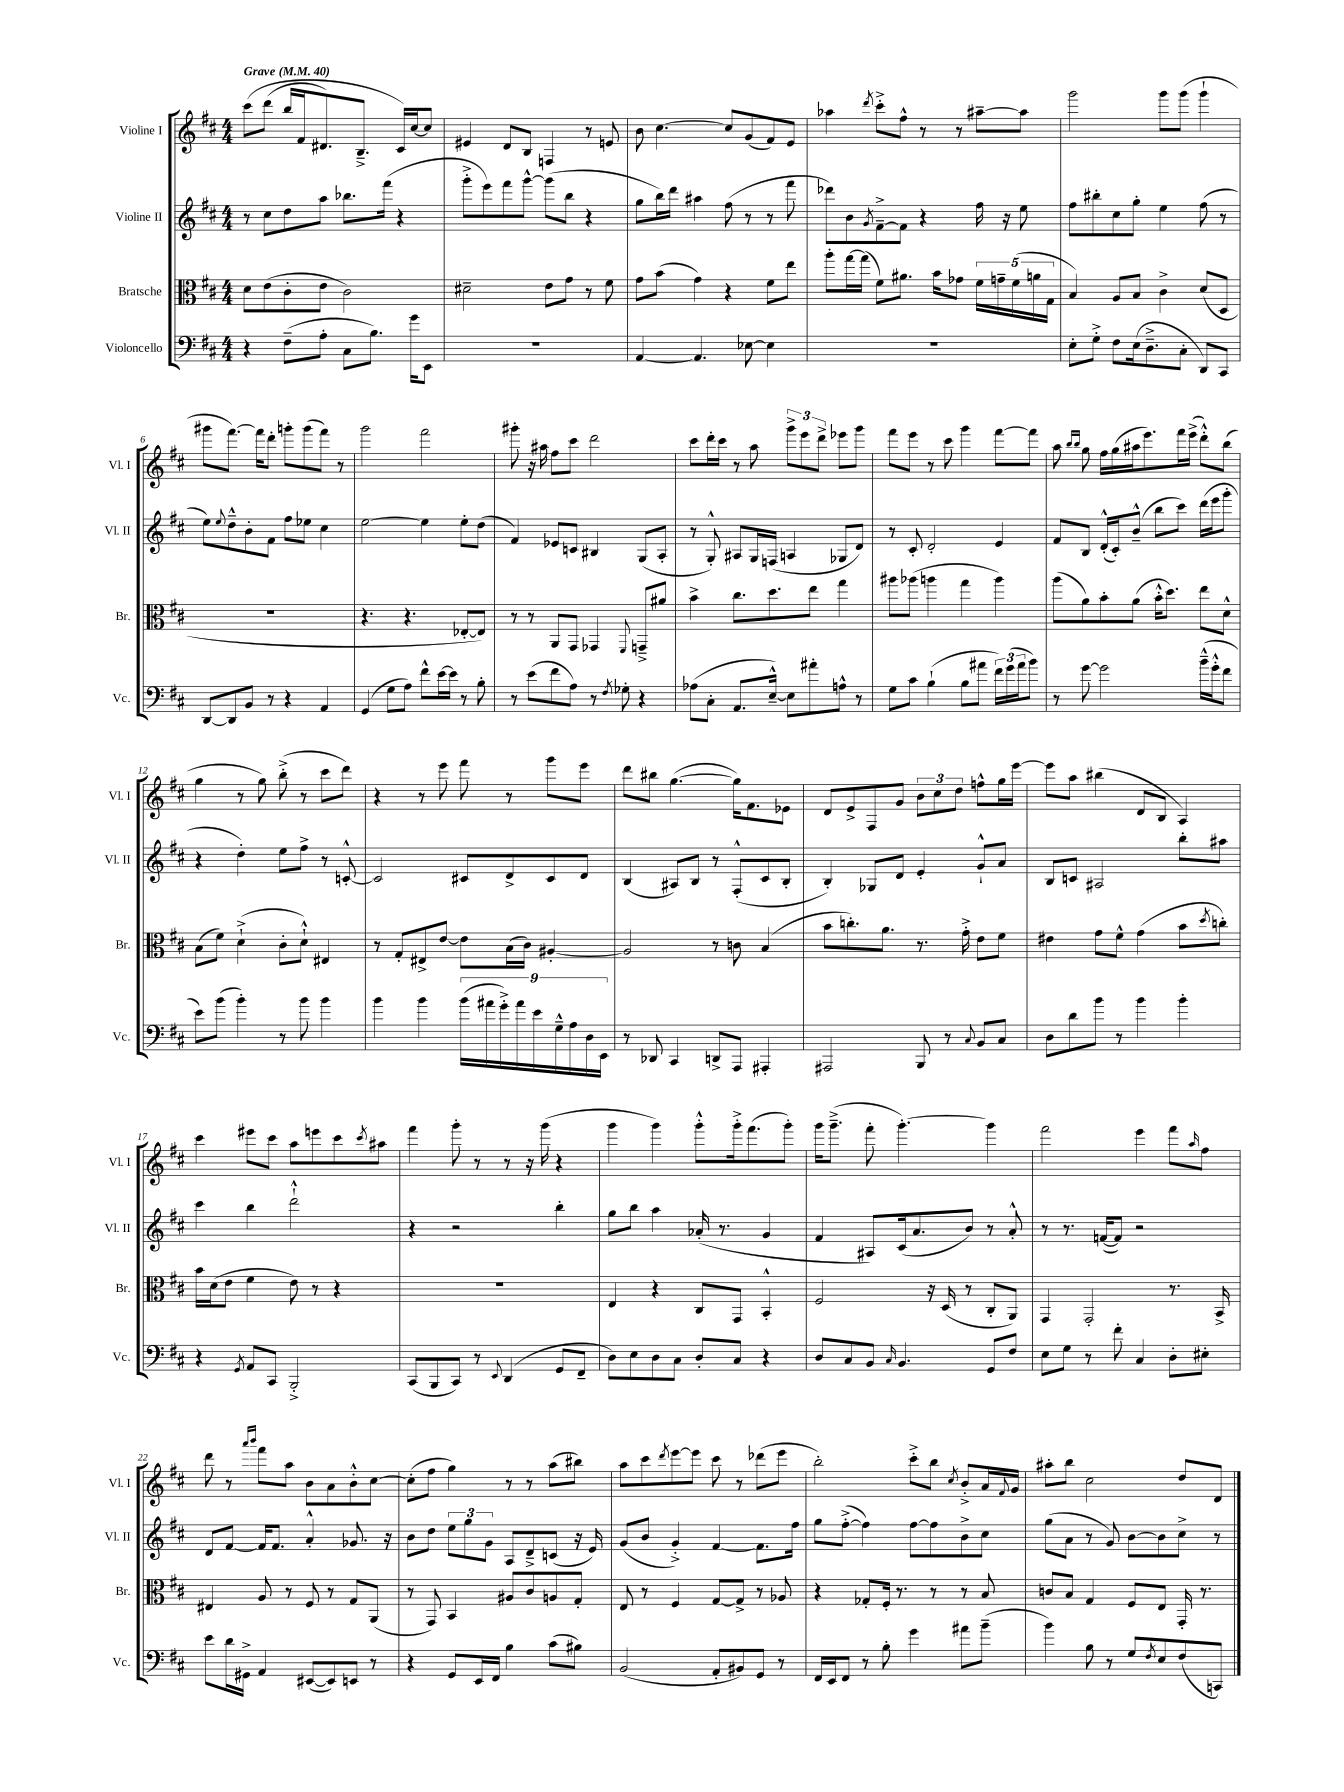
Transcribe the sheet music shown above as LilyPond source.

<<
\new StaffGroup <<
\new Staff = "s0" \with { instrumentName = "Violine I" shortInstrumentName = "Vl. I" } {
    \clef treble \key d \major \numericTimeSignature \time 4/4 \tempo "Grave" 4 = 40
    cis'''8\( d'''8( b''16 fis'16 dis'8.) b8.---> cis'16\) cis''16~ cis''8 |
    eis'4 d'8 b8 f4 r8 e'8 |
    b'8 cis''4.~ cis''8 g'8( fis'8) e'8 |
    aes''4 \acciaccatura { d'''8 } cis'''8-.-> fis''8-^ r8 r8 ais''8~-- ais''8 |
    g'''2 g'''8 g'''8( g'''4-! |
    gis'''8 fis'''8.~) fis'''16 d'''8-. g'''8-. g'''8( fis'''8) r8 |
    g'''2 fis'''2 |
    gis'''8-. r16 ais''16 fis''8 cis'''8 d'''2 |
    cis'''8 d'''16-. cis'''16 r8 a''8 \tuplet 3/2 { g'''8-> e'''8 d'''8-> } ees'''8 g'''8 |
    fis'''8 e'''8 r8 cis'''8 g'''4 fis'''8~ fis'''8 |
    a''8 \grace { b''16 b''16 } g''8 fis''16 g''16( ais''16 e'''8.) fis'''16 e'''16->( d'''8-.-^) b''8( |
    g''4 r8 g''8) b''8-.->( r8 cis'''8 d'''8) |
    r4 r8 e'''8 fis'''8 r8 g'''8 e'''8 |
    d'''8 bis''8 g''4.~( g''16) fis'8. ees'8 |
    d'8 e'8-> fis8 g'8 \tuplet 3/2 { b'8 cis''8 d''8 } f''8-^ g''16 e'''16~ |
    e'''8 a''8 bis''4( d'8 b8 a4) |
    cis'''4 eis'''8 cis'''8 a''8 e'''8 cis'''8 \acciaccatura { cis'''8 } ais''8 |
    fis'''4 g'''8-. r8 r8 r16 g'''16( r4 |
    g'''4 g'''4) g'''8-.-^ g'''16-.-> fis'''8.( g'''8-.) |
    g'''16 g'''8.--->( fis'''8-. g'''4.~-.) g'''4 |
    fis'''2 e'''4 fis'''8 \grace { a''16 } fis''8 |
    d'''8 r8 \grace { a'''16 b'''16 } fis'''8 a''8 b'8 a'8 b'8-.-^ cis''8~ |
    cis''8-.( fis''8 g''4) r8 r8 a''8( bis''8) |
    a''8 cis'''8 \acciaccatura { d'''8 } e'''8~ e'''8 cis'''8 r8 des'''8( e'''8 |
    b''2-.) cis'''8-.-> b''8 \acciaccatura { cis''8 } b'8-.-> a'16 \appoggiatura { fis'8 } g'16 |
    ais''8-. b''8 cis''2 d''8 d'8 \bar "|." |
}
\new Staff = "s1" \with { instrumentName = "Violine II" shortInstrumentName = "Vl. II" } {
    \clef treble \key d \major \numericTimeSignature \time 4/4
    r8 cis''8 d''8 a''8 bes''8. fis'''16( r4 |
    g'''8-.-> e'''8) fis'''8 g'''8~-^ g'''8( b''8 r4 |
    g''8 b''16) d'''16 ais''4 fis''8( r8 r8 fis'''8 |
    des'''8) b'8 \acciaccatura { g'8 } fis'8~---> fis'8 r4 fis''16 r16 e''8 |
    fis''8 bis''8-. cis''8 g''8-. e''4 fis''8( r8 |
    e''8) \appoggiatura { e''8 } d''8---^ b'8-. fis'8 fis''8 ees''8 cis''4 |
    e''2~ e''4 e''8-. d''8( |
    fis'4) ees'8 c'8 bis4 g8( a8-. |
    r8 g8-.-^) ais8 g16 f16( a4 ges8 d'8) |
    r8 cis'8-. d'2-. e'4 |
    fis'8 b8 d'16-.-^( cis'16-.) b'8---^( b''8 cis'''8) d'''16( e'''16 g'''8-. |
    r4 d''4-.) e''8 fis''8-> r8 c'8~-.-^ |
    c'2 cis'8 d'8-> cis'8 d'8 |
    b4( ais8) b8 r8 fis8-.-^( cis'8 b8-. |
    b4-.) ges8 d'8 e'4-. g'8-!-^ a'8 |
    b8 c'8 ais2 b''8-. ais''8 |
    cis'''4 b''4 d'''2-!-^ |
    r4 r2 b''4-. |
    g''8 b''8 a''4 aes'16-.( r8. g'4 |
    fis'4 ais8) cis'16( a'8. b'8) r8 a'8-.-^ |
    r8 r8. f'16~( f'8) r2 |
    d'8 fis'8~ fis'16 fis'8. a'4-.-^ ges'8. r16 |
    b'8 d''8 \tuplet 3/2 { e''8 g''8 g'8 } a8 d'8---> c'8( r16 e'16) |
    g'8( b'8 g'4-.->) fis'4~ fis'8. fis''16 |
    g''8 fis''8~-.->( fis''4) fis''8~ fis''8 b'8-> cis''8 |
    g''8( a'8 r8 g'8) b'8~ b'8 cis''8-> r8 \bar "|." |
}
\new Staff = "s2" \with { instrumentName = "Bratsche" shortInstrumentName = "Br." } {
    \clef alto \key d \major \numericTimeSignature \time 4/4
    d'8 e'8( cis'8-. e'8 cis'2) |
    dis'2-- e'8 g'8 r8 fis'8 |
    g'8 b'8( g'4) r4 fis'8 e''8 |
    a''8-. g''16~ g''16( fis'8) ais'8. b'16 ges'8 \tuplet 5/4 { fis'16 g'16-- fis'16( a'16 g16 } |
    b4) a8 b8 cis'4-> d'8( d8 |
    R1 |
    r4. r4. ees8~-. ees8) |
    r8 r8 a,8 g,8 ges,4 \appoggiatura { fis,8 } g,8---> ais'8 |
    b'4-> cis''8. d''8. e''8 g''4 |
    ais''8 aes''8( a''4 g''4 a''4) |
    a''8( a'8) b'8-. a'8( b'16-.-^ d''8.) e''8 d'8-^ |
    b8( fis'8) d'4-!->( cis'8-. d'8-!-^) eis4 |
    r8 g8-. eis8-> e'8~ e'8 b16( cis'16) ais4~-. |
    ais2 r8 c'8 b4( |
    b'8 c''8.-.) a'8. r8. g'16-.-> e'8 fis'8 |
    eis'4 g'8 fis'8-^ g'4( b'8 \acciaccatura { d''8 } c''8-.) |
    b'16 d'16( e'8 fis'4 e'8) r8 r4 |
    R1 |
    e4 r4 cis8 g,8 b,4-.-^ |
    fis2 r16 d16( r8 cis8-. a,8) |
    g,4 g,2-. r8. b,16-> |
    eis4 a8 r8 fis8 r8 g8 a,8( |
    r8 g,8) b,4 ais8 cis'8 a8 g8-. |
    e8 r8 fis4 g8~ g8-> r8 aes8 |
    r4 ges8-. fis16-. r8. r8 r8 b8 |
    c'8 b8 g4 fis8 e8 g,16-. r8. \bar "|." |
}
\new Staff = "s3" \with { instrumentName = "Violoncello" shortInstrumentName = "Vc." } {
    \clef bass \key d \major \numericTimeSignature \time 4/4
    r4 fis8--( a8-. cis8 b8.) g'16 e,8 |
    R1 |
    a,4~ a,4. ees8~ ees4 |
    R1 |
    e8-. g8-.-> fis8 e16( d8.---> cis8-. d,8) cis,8 |
    d,8~ d,8 b,8 r8 r4 a,4 |
    g,4( g8 a8) fis'8-^ e'16~ e'16 r8 b8-. |
    r8 e'8( fis'8 a8) r8 \acciaccatura { fis8 } ges8-. r4 |
    aes8( cis8-. a,8. e16~---^) e8 ais'8-. a8-^ r8 |
    g8 cis'8 b4-!( b8 ais'8 \tuplet 3/2 { fis'16) g'16( ais'16 } b'8) |
    r8 g'8~ g'2 b'16---^( g'16-.-^ fis'8 |
    e'8) b'8( b'4-.) r8 b'8 b'4 |
    b'4 b'4 \tuplet 9/8 { b'16( ais'16 g'16-.->) ais'16 e'16 g16---^ a16 d16 e,16 } |
    r8 des,8 cis,4 d,8-> a,,8 ais,,4-. |
    ais,,2 b,,8 r8 \appoggiatura { cis8 } b,8 cis8 |
    d8 d'8 b'8 r8 b'4 b'4-. |
    r4 \acciaccatura { g,8 } a,8 cis,8 b,,2-.-> |
    cis,8( b,,8 cis,8) r8 \appoggiatura { e,8 } d,4( g,8 fis,8-- |
    d8) e8 d8 cis8 d8-. cis8 r4 |
    d8 cis8 b,8 \grace { cis16 } b,4. g,8 fis8 |
    e8 g8 r8 fis'8-. cis4 d8-. eis8-. |
    e'8 d'16 gis,16-> a,4 eis,8~( eis,8) e,8 r8 |
    r4 g,8 e,16 fis,16 b4 cis'8( bis8) |
    b,2( a,8-. bis,8) g,8 r8 |
    fis,16 e,16 fis,8 r8 b8-. g'4 ais'8 b'8--( |
    b'4) b8 r8 g8 \acciaccatura { fis8 } e8 fis8( c,8) \bar "|." |
}
>>
>>
